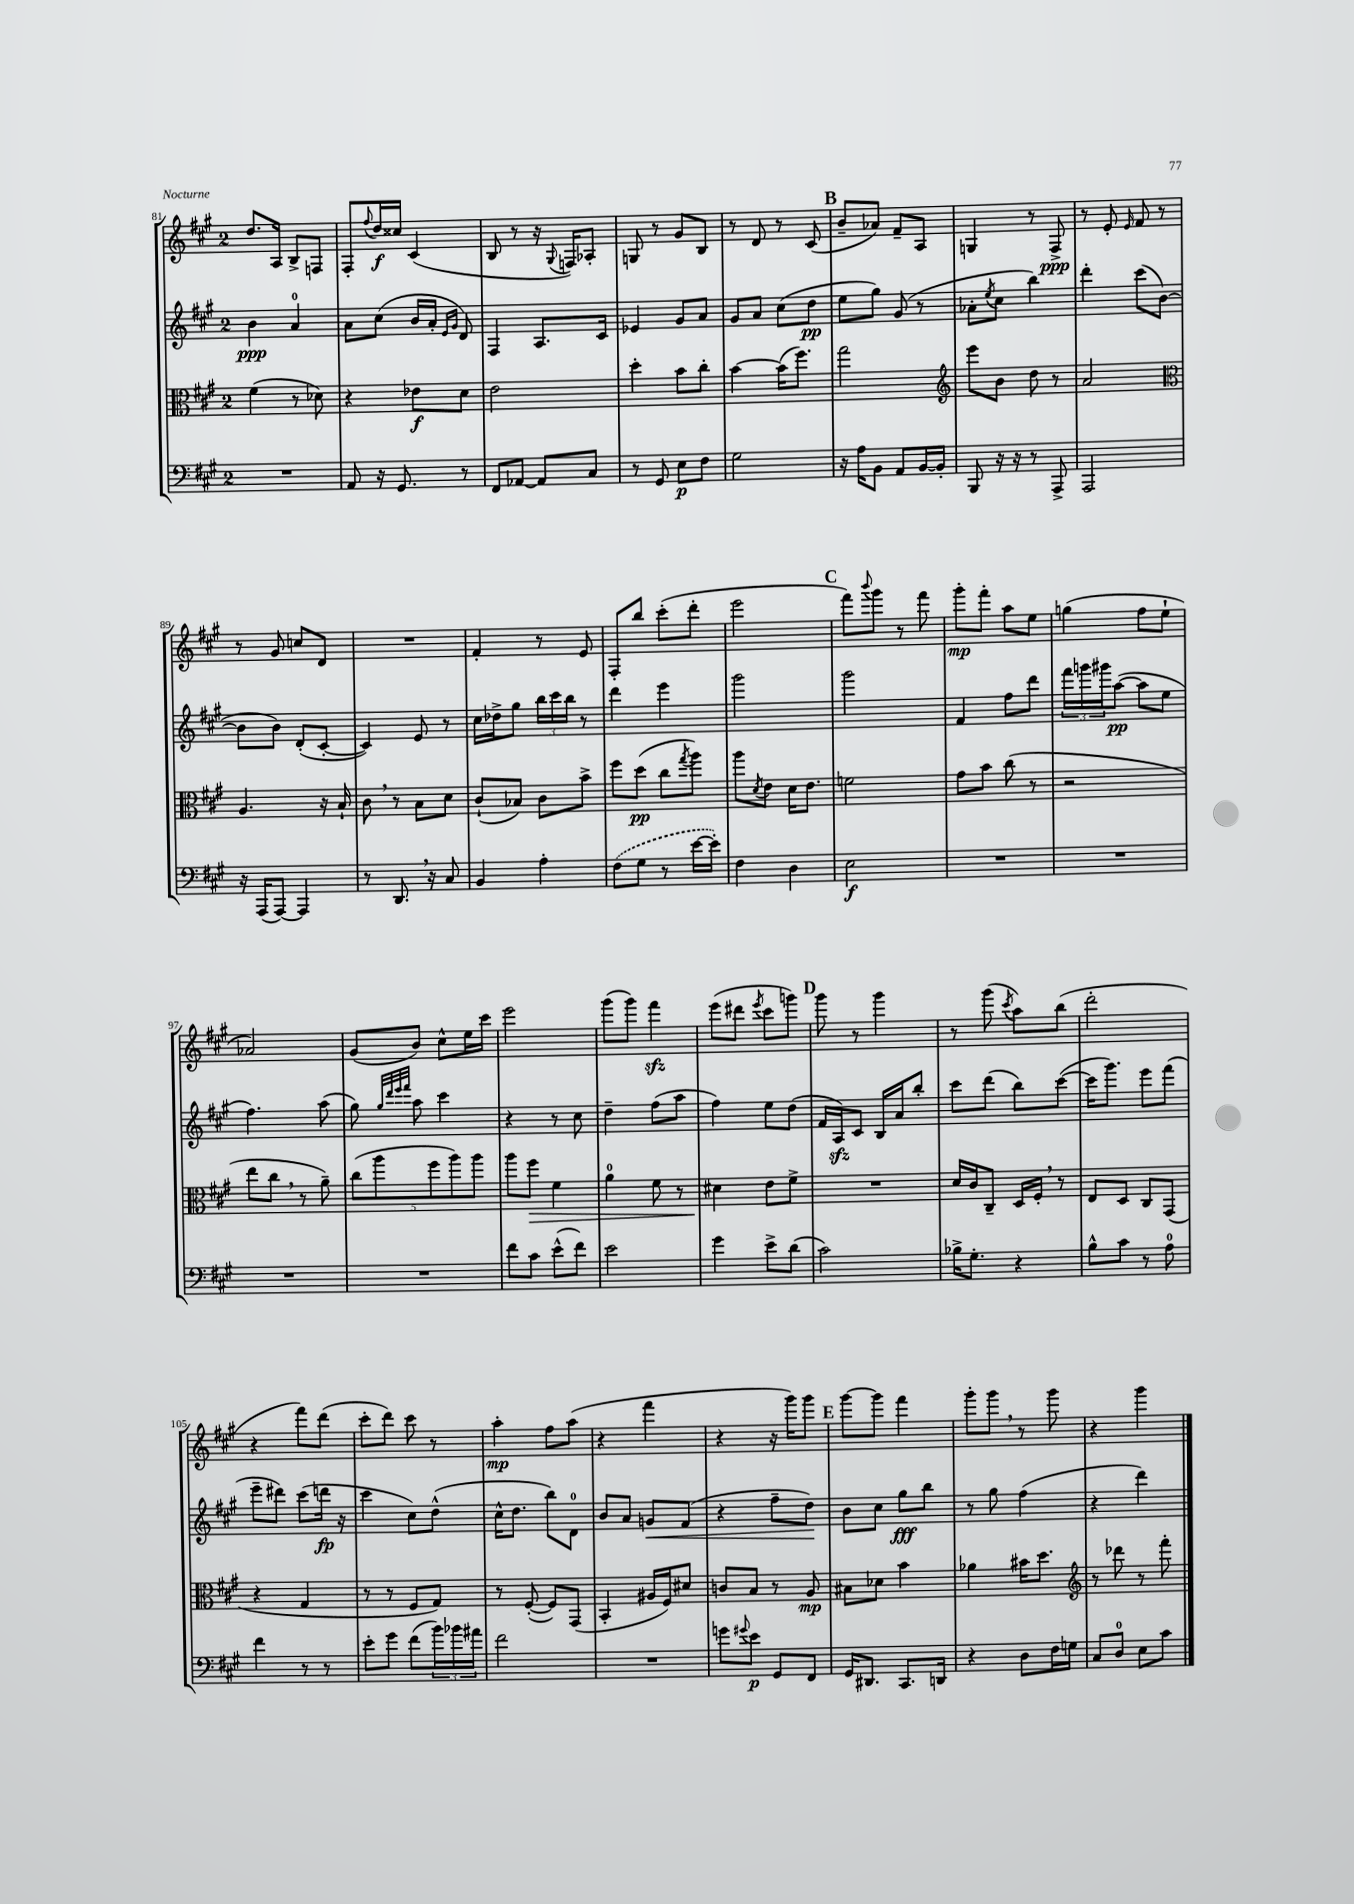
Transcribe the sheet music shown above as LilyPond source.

<<
\new StaffGroup <<
\new Staff = "s0" {
    \clef treble \key a \major \once \override Staff.TimeSignature.style = #'single-digit \time 2/4
    d''8. a16 b8-> f8 |
    fis8-. \appoggiatura { fis''8 } d''16\f cisis''16 cis'4( |
    b8 r8 r16 \appoggiatura { gis8 } f16) aes8-. |
    g8 r8 gis'8 b8 |
    r8 d'8 r8 cis'8( |
    \mark \markup { \bold "B" } b'8-- aes'8) fis'8-- a8 |
    g4 r8 fis8->\ppp |
    r8 e'8-. \grace { e'16 } fis'8 r8 |
    r8 gis'8 c''8 d'8 |
    R2 |
    fis'4-. r8 e'8 |
    fis8-. b''8 cis'''8-.( d'''8-. |
    e'''2 |
    \mark \markup { \bold "C" } fis'''8) \appoggiatura { b'''8 } gis'''8 r8 fis'''8 |
    gis'''8-.\mp fis'''8-. a''8 e''8 |
    g''4( fis''8 e''8-! |
    aes'2) |
    gis'8( b'8) cis''8-^ e''16 cis'''16 |
    e'''2 |
    gis'''8( gis'''8) fis'''4\sfz |
    e'''8( dis'''8 \acciaccatura { e'''8 } cis'''8 g'''8) |
    \mark \markup { \bold "D" } gis'''8 r8 gis'''4 |
    r8 gis'''8( \acciaccatura { cis'''8 } a''8) b''8( |
    d'''2-. |
    r4 fis'''8) d'''8( |
    cis'''8-. d'''8) cis'''8 r8 |
    a''4-.\mp fis''8 a''8( |
    r4 fis'''4 |
    r4 r16 gis'''16) gis'''8 |
    \mark \markup { \bold "E" } gis'''8~ gis'''8 fis'''4 |
    gis'''8-. gis'''8 \breathe r8 gis'''8 |
    r4 gis'''4 \bar "|." |
}
\new Staff = "s1" {
    \clef treble \key a \major \once \override Staff.TimeSignature.style = #'single-digit \time 2/4
    b'4\ppp a'4-0 |
    a'8 cis''8( b'16 a'16-. \grace { e'16 gis'16 } d'8) |
    fis4 a8. cis'16 |
    ees'4 gis'8 a'8 |
    gis'8 a'8 cis''8( d''8\pp |
    \mark \markup { \bold "B" } e''8 gis''8) gis'8( r8 |
    aes'8-. \acciaccatura { e''8 } cis''8 b''4) |
    d'''4-. cis'''8( b'8~ |
    b'8 b'8) d'8-.( cis'8~-. |
    cis'4) e'8 r8 |
    cis''16 des''16-> gis''8 \tuplet 3/2 { b''16 cis'''16 b''16 } r8 |
    d'''4 e'''4 |
    gis'''2 |
    \mark \markup { \bold "C" } gis'''2 |
    fis'4 fis''8 d'''8 |
    \tuplet 3/2 { fis'''16 g'''16 gis'''16 } a''8~\pp( a''8 e''8 |
    fis''4.) a''8( |
    gis''8) \grace { gis''32 d'''32 e'''32 fis'''32 } a''8 cis'''4 |
    r4 r8 cis''8 |
    d''4-- fis''8( a''8 |
    fis''4) e''8 d''8( |
    \mark \markup { \bold "D" } fis'16 a16\sfz) cis'8 b16 a'16 b''8-. |
    cis'''8 d'''8( b''8) cis'''8~( |
    cis'''16 gis'''8.) e'''8 fis'''8( |
    e'''8-- dis'''8) cis'''8( d'''16\fp r16 |
    cis'''4 cis''8) d''8-^( |
    cis''16-^ d''8. b''8) d'8-0 |
    b'8 a'8 g'8\< fis'8( |
    r4 fis''8-- d''8\!) |
    \mark \markup { \bold "E" } b'8 cis''8 gis''8\fff b''8 |
    r8 gis''8 fis''4( |
    r4 d'''4) \bar "|." |
}
\new Staff = "s2" {
    \clef alto \key a \major \once \override Staff.TimeSignature.style = #'single-digit \time 2/4
    fis'4( r8 des'8) |
    r4 ees'8\f d'8 |
    e'2 |
    d''4-. b'8 cis''8-. |
    b'4~ b'16( fis''8.) |
    \mark \markup { \bold "B" } gis''2 |
    \clef treble e'''8 b'8 d''8 r8 |
    a'2 |
    \clef alto a4. r16 b16-! |
    cis'8 \breathe r8 b8 d'8 |
    cis'8-!( bes8) cis'8 b'8-> |
    fis''8 d''8\pp( cis''8 \acciaccatura { gis''8 } a''8) |
    a''8 \acciaccatura { d'8 } e'8 d'16 e'8. |
    \mark \markup { \bold "C" } f'2 |
    gis'8 b'8 cis''8( r8 |
    r2 |
    e''8 cis''8 \breathe r8 a'8--) |
    \tuplet 5/4 { cis''8( a''8 fis''8 a''8) a''8 } |
    a''8 fis''8\> fis'4 |
    a'4-0 fis'8 r8 |
    dis'4\! e'8 fis'8-> |
    \mark \markup { \bold "D" } R2 |
    d'16 cis'16 cis8-- d16 fis16-. \breathe r8 |
    e8 d8 cis8 gis,8( |
    r4 gis4 |
    r8 r8 fis8 gis8) |
    r8 fis8~-.( fis8) gis,8( |
    b,4-. ais16 fis16) dis'8 |
    c'8 b8 r8 a8\mp |
    \mark \markup { \bold "E" } bis8 des'8 b'4 |
    aes'4 bis'16 d''8. |
    \clef treble r8 des'''8 r8 fis'''8-. \bar "|." |
}
\new Staff = "s3" {
    \clef bass \key a \major \once \override Staff.TimeSignature.style = #'single-digit \time 2/4
    R2 |
    a,8 r16 gis,8. r8 |
    fis,8 aes,8~ aes,8 cis8 |
    r8 gis,8 e8\p fis8 |
    gis2 |
    \mark \markup { \bold "B" } r16 a16 b,8 a,8 b,16~ b,16-. |
    b,,8 r16 r16 r8 a,,8-> |
    a,,2 |
    r16 a,,16( a,,8~) a,,4 |
    r8 d,8. \breathe r16 cis8 |
    b,4 a4-. |
    \once \slurDashed fis8( gis8 r8 e'16~ e'16-.) |
    fis4 d4 |
    \mark \markup { \bold "C" } e2\f |
    R2 |
    R2 |
    R2 |
    R2 |
    fis'8 cis'8 e'8-^( fis'8) |
    e'2 |
    gis'4 e'8-> d'8( |
    \mark \markup { \bold "D" } cis'2) |
    bes16-> gis8.-. r4 |
    b8-^ cis'8 r8 a8-0 |
    fis'4 r8 r8 |
    e'8-. gis'8 fis'8( \tuplet 3/2 { b'16) bes'16 ais'16 } |
    fis'2 |
    R2 |
    g'8 \appoggiatura { gis'8 } e'8\p gis,8 fis,8 |
    \mark \markup { \bold "E" } gis,16 dis,8. cis,8. d,16 |
    r4 d8 fis16 g16 |
    cis8 d8-0 e8 cis'8 \bar "|." |
}
>>
>>
\layout { \context { \Score currentBarNumber = #81 } }
